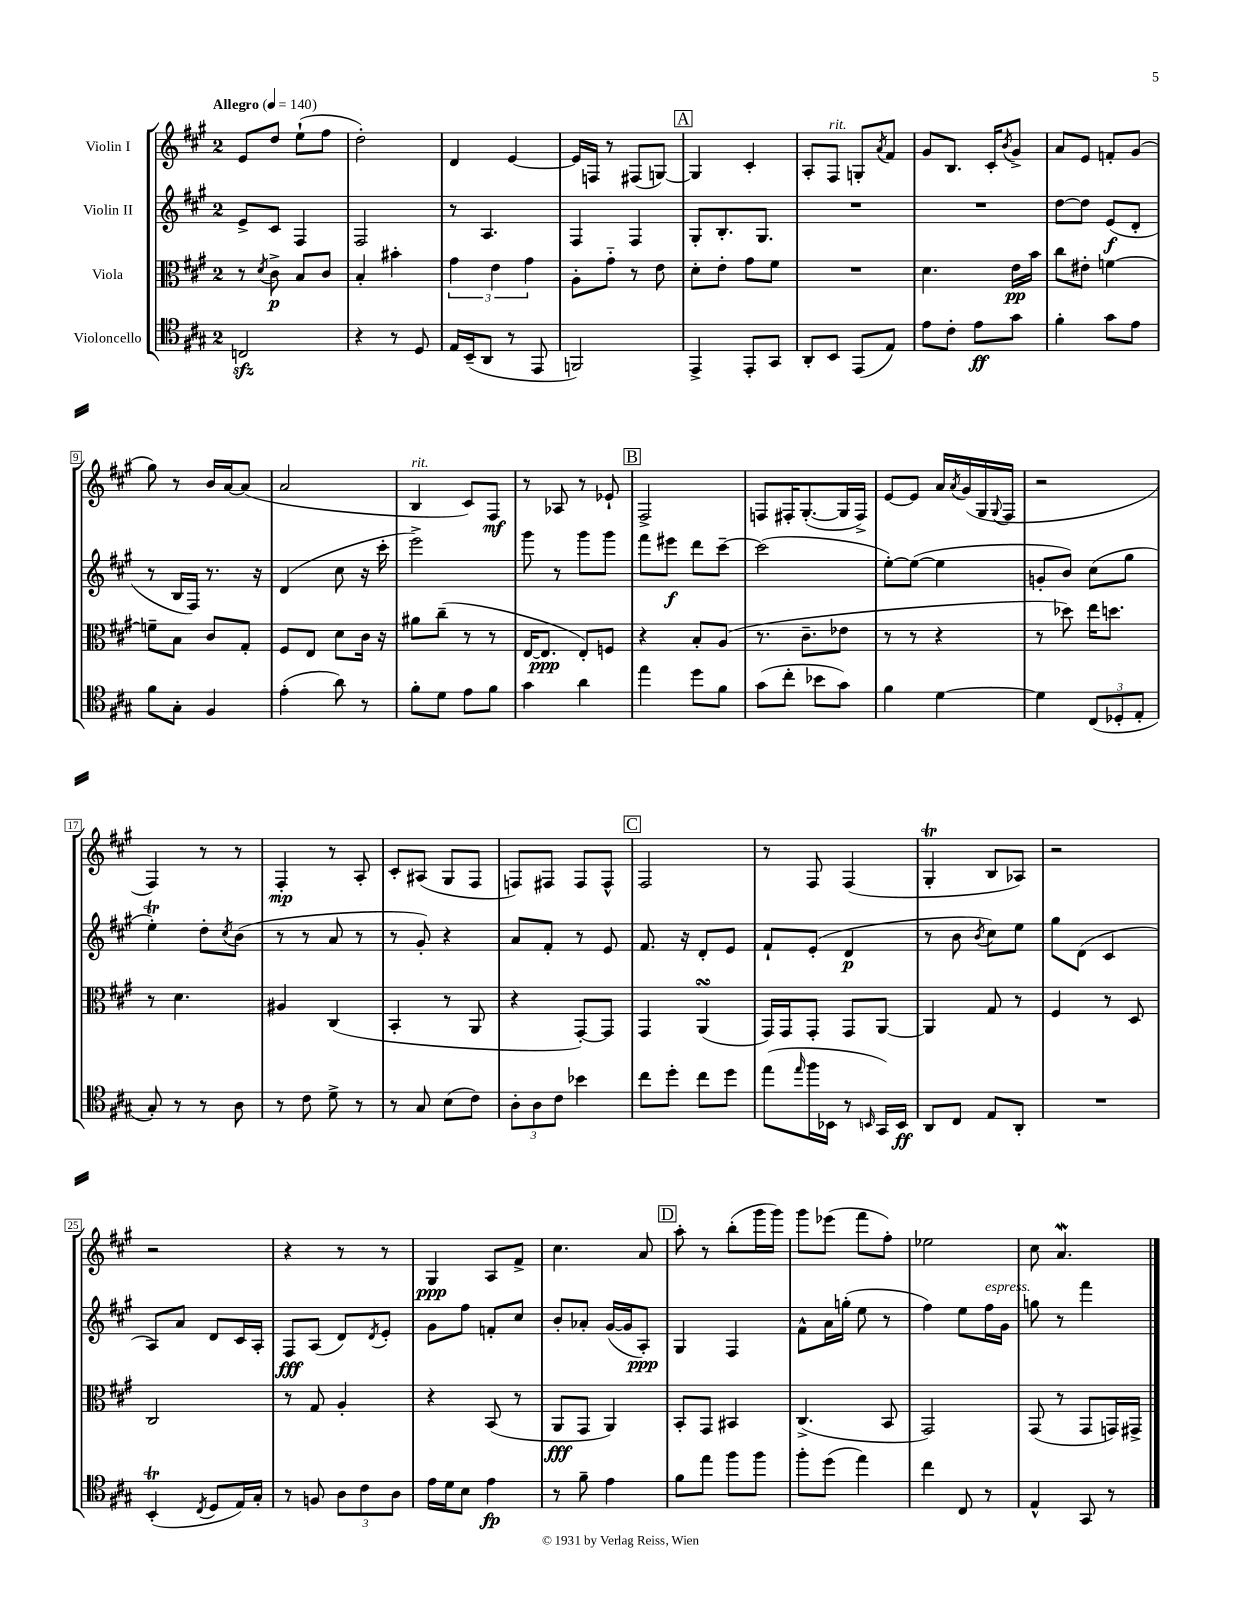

**kern	**kern	**kern	**kern
*staff4	*staff3	*staff2	*staff1
*clefC4	*clefC3	*clefG2	*clefG2
*k[f#c#g#]	*k[f#c#g#]	*k[f#c#g#]	*k[f#c#g#]
*M2/4	*M2/4	*M2/4	*M2/4
*MM140	*MM140	*MM140	*MM140
2C	8r	8e^	8e
.	8qd	.	.
.	8c#^	8c#	8dd
.	8B	4F#	(8ee`
.	8c#	.	8ff#
=	=	=	=
4r	4B'	2F#	2dd')
8r	4b#'	.	.
8D	.	.	.
=	=	=	=
16E	6g#	8r	4d
(16BB~	.	.	.
8AA	.	4.A	.
.	6e	.	.
8r	.	.	[4e
.	6g#	.	.
8EE	.	.	.
=	=	=	=
2FF)	8A'	4F#	16e]
.	.	.	16F
.	8g#'~	.	8r
.	8r	4F#	(8F#
.	8e	.	[8G)
=	=	=	=
4EE^	8d'	8G#'	4G]
.	8e'	8.B'	.
8EE'	8g#	.	4c#'
.	.	8.G#	.
8GG#	8f#	.	.
=	=	=	=
8AA'	2r	2r	8A'
8BB	.	.	8F#
(8EE	.	.	8G'
.	.	.	8qa
8E)	.	.	8f#
=	=	=	=
8e	4.d	2r	8g#
8c#'	.	.	8.B
8e	.	.	.
.	.	.	16c#'
.	.	.	8qb
8g#	16e	.	8g#^
.	16b	.	.
=	=	=	=
4f#'	8cc#	[8dd	8a
.	8e#'	8dd]	8e
8g#	[4f	(8e	8f'
8e	.	8d'	(8g#
=	=	=	=
8f#	8f~]	8r	8gg#)
8G#'	8B	16B	8r
.	.	16F#)	.
4F#	8c#	8.r	16b
.	.	.	[16a
.	8G#'	.	(8a]
.	.	16r	.
=	=	=	=
(4e'	8F#	(4d	2a
.	8E	.	.
8a)	8d	8cc#	.
8r	16c#	16r	.
.	16r	16ccc#'	.
=	=	=	=
8f#'	8a#	2eee^)	4B
8d	(8cc#~	.	.
8e	8r	.	8c#)
8f#	8r	.	8F#
=	=	=	=
4g#	[16E	8ggg#	8r
.	8.E]	.	.
.	.	8r	8A-
4a	8E')	8ggg#	8r
.	8F	8ggg#	8e-`
=	=	=	=
4ee	4r	8fff#	2F#^
.	.	8eee#	.
8dd	8B'	8ddd	.
8f#	(8A	[8ccc#~	.
=	=	=	=
(8g#	8.r	(2ccc#]	8F
8cc#'	.	.	16F#'
.	8.c#~	.	([8.G#'
8b-	.	.	.
8g#)	8e-	.	16G#]
.	.	.	16F#^)
=	=	=	=
4f#	8r	[8ee')	[8e
.	8r	(8ee_	8e]
[4d	4r	4ee]	16a
.	.	.	8qa
.	.	.	(16g#
.	.	.	16G#
.	.	.	8qqG#
.	.	.	16F#
=	=	=	=
4d]	8r	8g'	2r
.	8dd-)	8b)	.
(12C#	16ee	(8cc#	.
.	8.dd	.	.
12D-'	.	.	.
.	.	8gg#	.
12E'	.	.	.
=	=	=	=
8G#')	8r	4ee')	4F#)
8r	4.d	.	.
8r	.	8dd'	8r
.	.	8qcc#	.
8A	.	(8b	8r
=	=	=	=
8r	4A#	8r	4F#'
8c#	.	8r	.
8d^	(4C#	8a	8r
8r	.	8r	8A'
=	=	=	=
8r	4BB'	8r	8c#'
8G#	.	8g#')	(8A#
(8B	8r	4r	8G#
8c#)	8AA	.	8F#
=	=	=	=
12A'	4r	8a	8F)
12A	.	.	.
.	.	8f#'	8F#
12c#	.	.	.
4b-	[8GG#')	8r	8F#
.	8GG#]	8e	8F#^^
=	=	=	=
8cc#	4GG#	8.f#	2F#
8dd'	.	.	.
.	.	16r	.
8cc#	(4AA	8d'	.
8dd	.	8e	.
=	=	=	=
(8ee	16GG#)	8f#`	8r
.	16GG#	.	.
16qqee	.	.	.
16ff#	8GG#'	(8e'	8F#
16BB-	.	.	.
8r	8GG#	4d	(4F#
16qqBB	.	.	.
16GG#)	[8AA	.	.
16BB	.	.	.
=	=	=	=
8AA	4AA]	8r	4G#'
8C#	.	8b	.
.	.	8qb	.
8E	8G#	8cc#)	8B
8AA'	8r	8ee	8A-)
=	=	=	=
2r	4F#	8gg#	2r
.	.	(8d	.
.	8r	4c#	.
.	8D	.	.
=	=	=	=
(4BB'	2C#	8A)	2r
.	.	8a	.
8qC#	.	.	.
8D	.	8d	.
16E)	.	16c#	.
16G#'	.	16A'	.
=	=	=	=
8r	8r	8F#	4r
8F	8G#	(8A	.
12A	4A'	8d)	8r
12c#	.	.	.
.	.	8qd	.
.	.	8e'	8r
12A	.	.	.
=	=	=	=
16e	4r	8g#	4G#
16d	.	.	.
8B	.	8ff#	.
4e	(8BB	8f'	8A
.	8r	8cc#	8f#^
=	=	=	=
8r	8AA	8b'	4.cc#
8f#~	8GG#	8a-'	.
4e	4AA)	([16g#	.
.	.	16g#]	.
.	.	8A')	8a
=	=	=	=
8f#	8BB'	4G#	8aa'
8ee	8GG#	.	8r
8ff#	4BB#	4F#	(8bb'
8ff#	.	.	16ggg#
.	.	.	16ggg#)
=	=	=	=
8ff#'	(4.C#^	8f#^^	8ggg#
(8dd	.	16a	(8eee-
.	.	(16gg'	.
4ee)	.	8ee	8fff#
.	8BB	8r	8ff#')
=	=	=	=
4cc#	2GG#)	4ff#)	2ee-
8C#	.	8ee	.
8r	.	16ff#	.
.	.	16g#	.
=	=	=	=
4E^^	(8GG#	8gg	8cc#
.	8r	8r	4.a
8GG#	8GG#	4fff#	.
8r	16GG)	.	.
.	16GG#^	.	.
==	==	==	==
*-	*-	*-	*-
